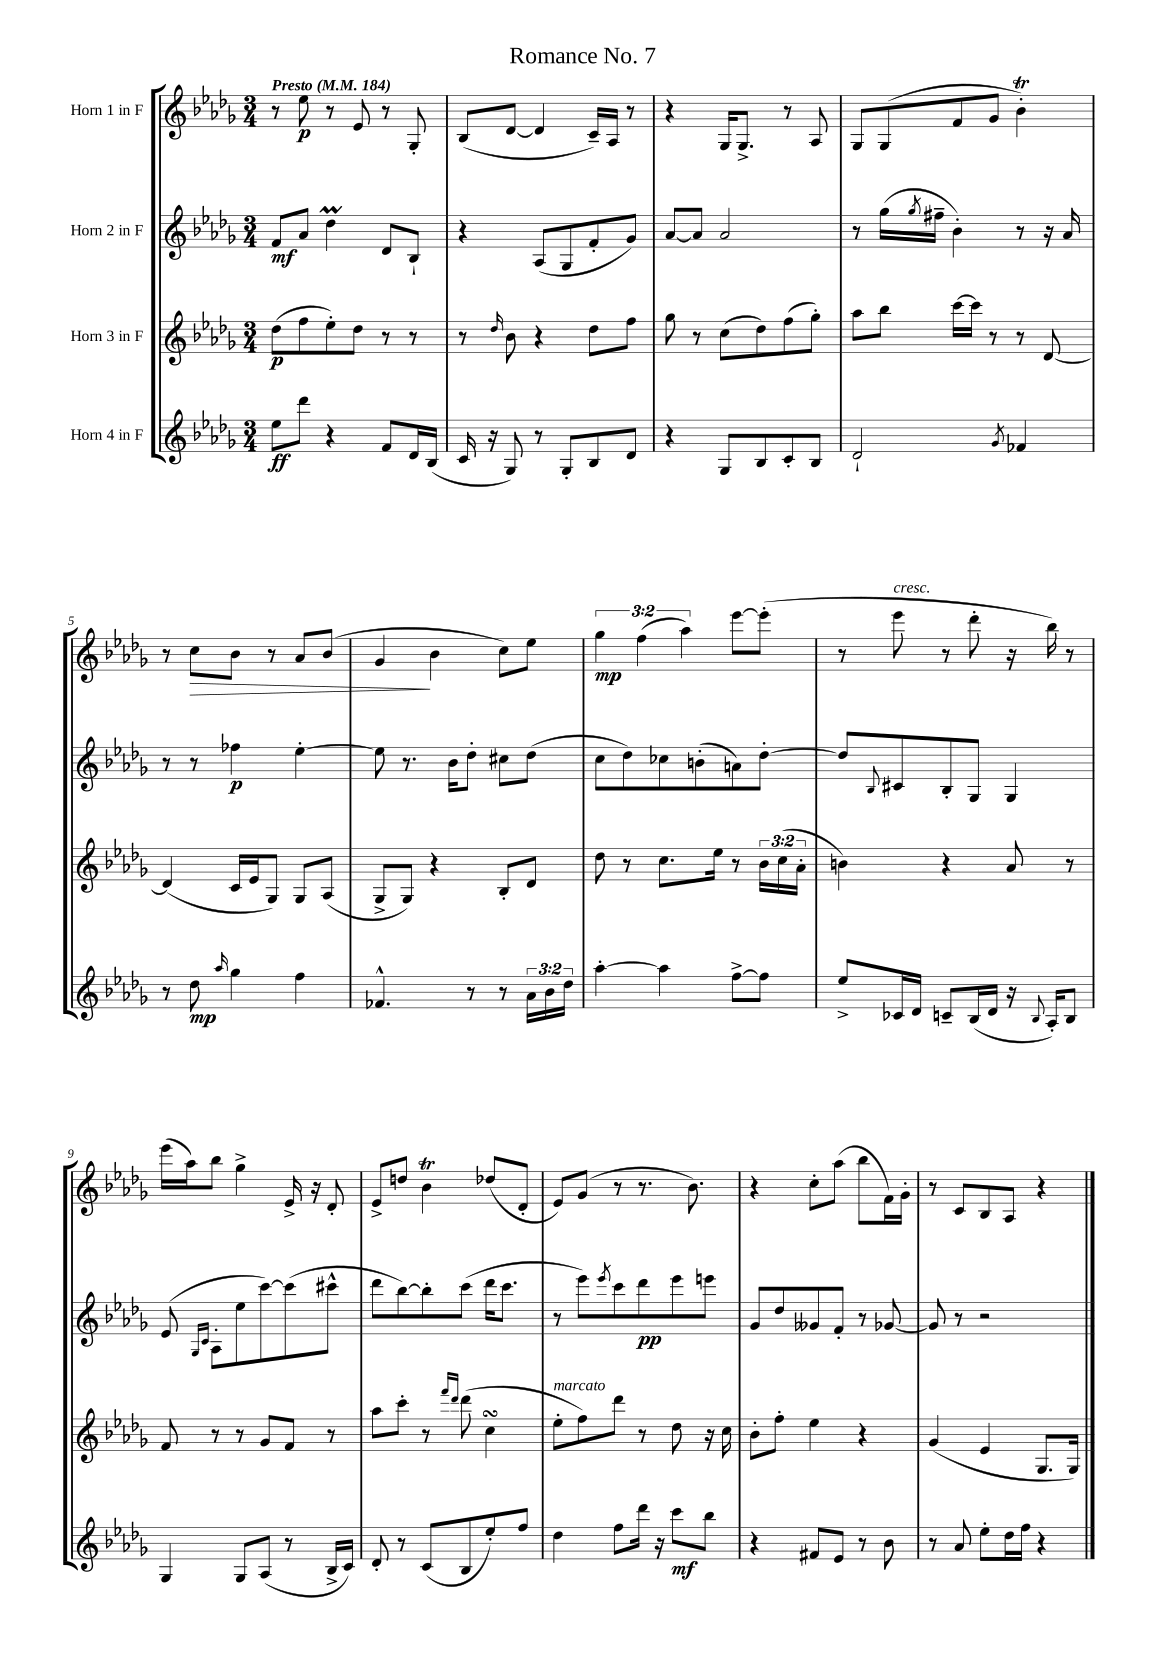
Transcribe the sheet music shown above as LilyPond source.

\header { title = "Romance No. 7" }
<<
\new StaffGroup <<
\new Staff = "s0" \with { instrumentName = "Horn 1 in F" } {
    \clef treble \key des \major \numericTimeSignature \time 3/4 \override Staff.TupletNumber.text = #tuplet-number::calc-fraction-text \tempo "Presto" 4 = 184
    r8 ees''8\p r8 ees'8 r8 ges8-. |
    bes8( des'8~ des'4 c'16--) aes16 r8 |
    r4 ges16 ges8.-> r8 aes8 |
    ges8 ges8( f'8 ges'8 bes'4-.\trill) |
    r8 c''8\> bes'8 r8 aes'8 bes'8( |
    ges'4\! bes'4 c''8) ees''8 |
    \tuplet 3/2 { ges''4\mp f''4( aes''4) } ees'''8~ ees'''8-.( |
    r8 ees'''8^\markup { \italic "cresc." } r8 des'''8-. r16 bes''16) r8 |
    ees'''16( aes''16) bes''8 ges''4-> ees'16-> r16 des'8-. |
    ees'8-> d''8 bes'4\trill des''8( des'8-. |
    ees'8) ges'8( r8 r8. bes'8.) |
    r4 c''8-. aes''8( bes''8 f'16) ges'16-. |
    r8 c'8 bes8 aes8 r4 \bar "|." |
}
\new Staff = "s1" \with { instrumentName = "Horn 2 in F" } {
    \clef treble \key des \major \numericTimeSignature \time 3/4
    f'8\mf aes'8 des''4\prall des'8 bes8-! |
    r4 aes8( ges8 f'8-. ges'8) |
    aes'8~ aes'8 aes'2 |
    r8 ges''16( \acciaccatura { ges''8 } fis''16-- bes'4-.) r8 r16 aes'16 |
    r8 r8 fes''4\p ees''4~-. |
    ees''8 r8. bes'16 des''8-. cis''8 des''8( |
    c''8 des''8) ces''8 b'8-.( a'8) des''8~-. |
    des''8 \appoggiatura { bes8 } cis'8 bes8-. ges8 ges4 |
    ees'8( \grace { ges16 c'16 } aes8-. ees''8 c'''8~) c'''8( cis'''8-^ |
    des'''8 bes''8~) bes''8-. c'''8( des'''16 c'''8. |
    r8 ees'''8) \acciaccatura { ees'''8 } c'''8 des'''8\pp ees'''8 e'''8 |
    ges'8 des''8 geses'8 f'8-. r8 ges'8~ |
    ges'8 r8 r2 \bar "|." |
}
\new Staff = "s2" \with { instrumentName = "Horn 3 in F" } {
    \clef treble \key des \major \numericTimeSignature \time 3/4 \override Staff.TupletNumber.text = #tuplet-number::calc-fraction-text
    des''8\p( f''8 ees''8-.) des''8 r8 r8 |
    r8 \grace { des''16 } bes'8 r4 des''8 f''8 |
    ges''8 r8 c''8( des''8) f''8( ges''8-.) |
    aes''8 bes''8 c'''16~ c'''16 r8 r8 des'8~ |
    des'4( c'16 ees'16 ges8) ges8 aes8( |
    ges8-> ges8) r4 bes8-. des'8 |
    des''8 r8 c''8. ees''16 r8 \tuplet 3/2 { bes'16 c''16( aes'16-. } |
    b'4) r4 aes'8 r8 |
    f'8 r8 r8 ges'8 f'8 r8 |
    aes''8 c'''8-. r8 \grace { f'''16 des'''16 } des'''8( c''4\turn |
    ees''8-.^\markup { \italic "marcato" } f''8) des'''8 r8 des''8 r16 c''16 |
    bes'8-. f''8-. ees''4 r4 |
    ges'4( ees'4 ges8. ges16) \bar "|." |
}
\new Staff = "s3" \with { instrumentName = "Horn 4 in F" } {
    \clef treble \key des \major \numericTimeSignature \time 3/4 \override Staff.TupletNumber.text = #tuplet-number::calc-fraction-text
    ees''8\ff des'''8 r4 f'8 des'16 bes16( |
    c'16 r16 ges8) r8 ges8-. bes8 des'8 |
    r4 ges8 bes8 c'8-. bes8 |
    des'2-! \acciaccatura { ges'8 } fes'4 |
    r8 des''8\mp \grace { aes''16 } ges''4 f''4 |
    fes'4.-^ r8 r8 \tuplet 3/2 { aes'16 bes'16 des''16 } |
    aes''4~-. aes''4 f''8~-> f''8 |
    ees''8-> ces'16 des'16 c'8-- bes16( des'16 r16 \appoggiatura { bes8 } aes16-.) bes8 |
    ges4 ges8 aes8( r8 bes16-> c'16) |
    des'8-. r8 c'8( bes8 ees''8-.) f''8 |
    des''4 f''8 des'''16 r16 c'''8\mf bes''8 |
    r4 fis'8 ees'8 r8 bes'8 |
    r8 aes'8 ees''8-. des''16 f''16 r4 \bar "|." |
}
>>
>>
